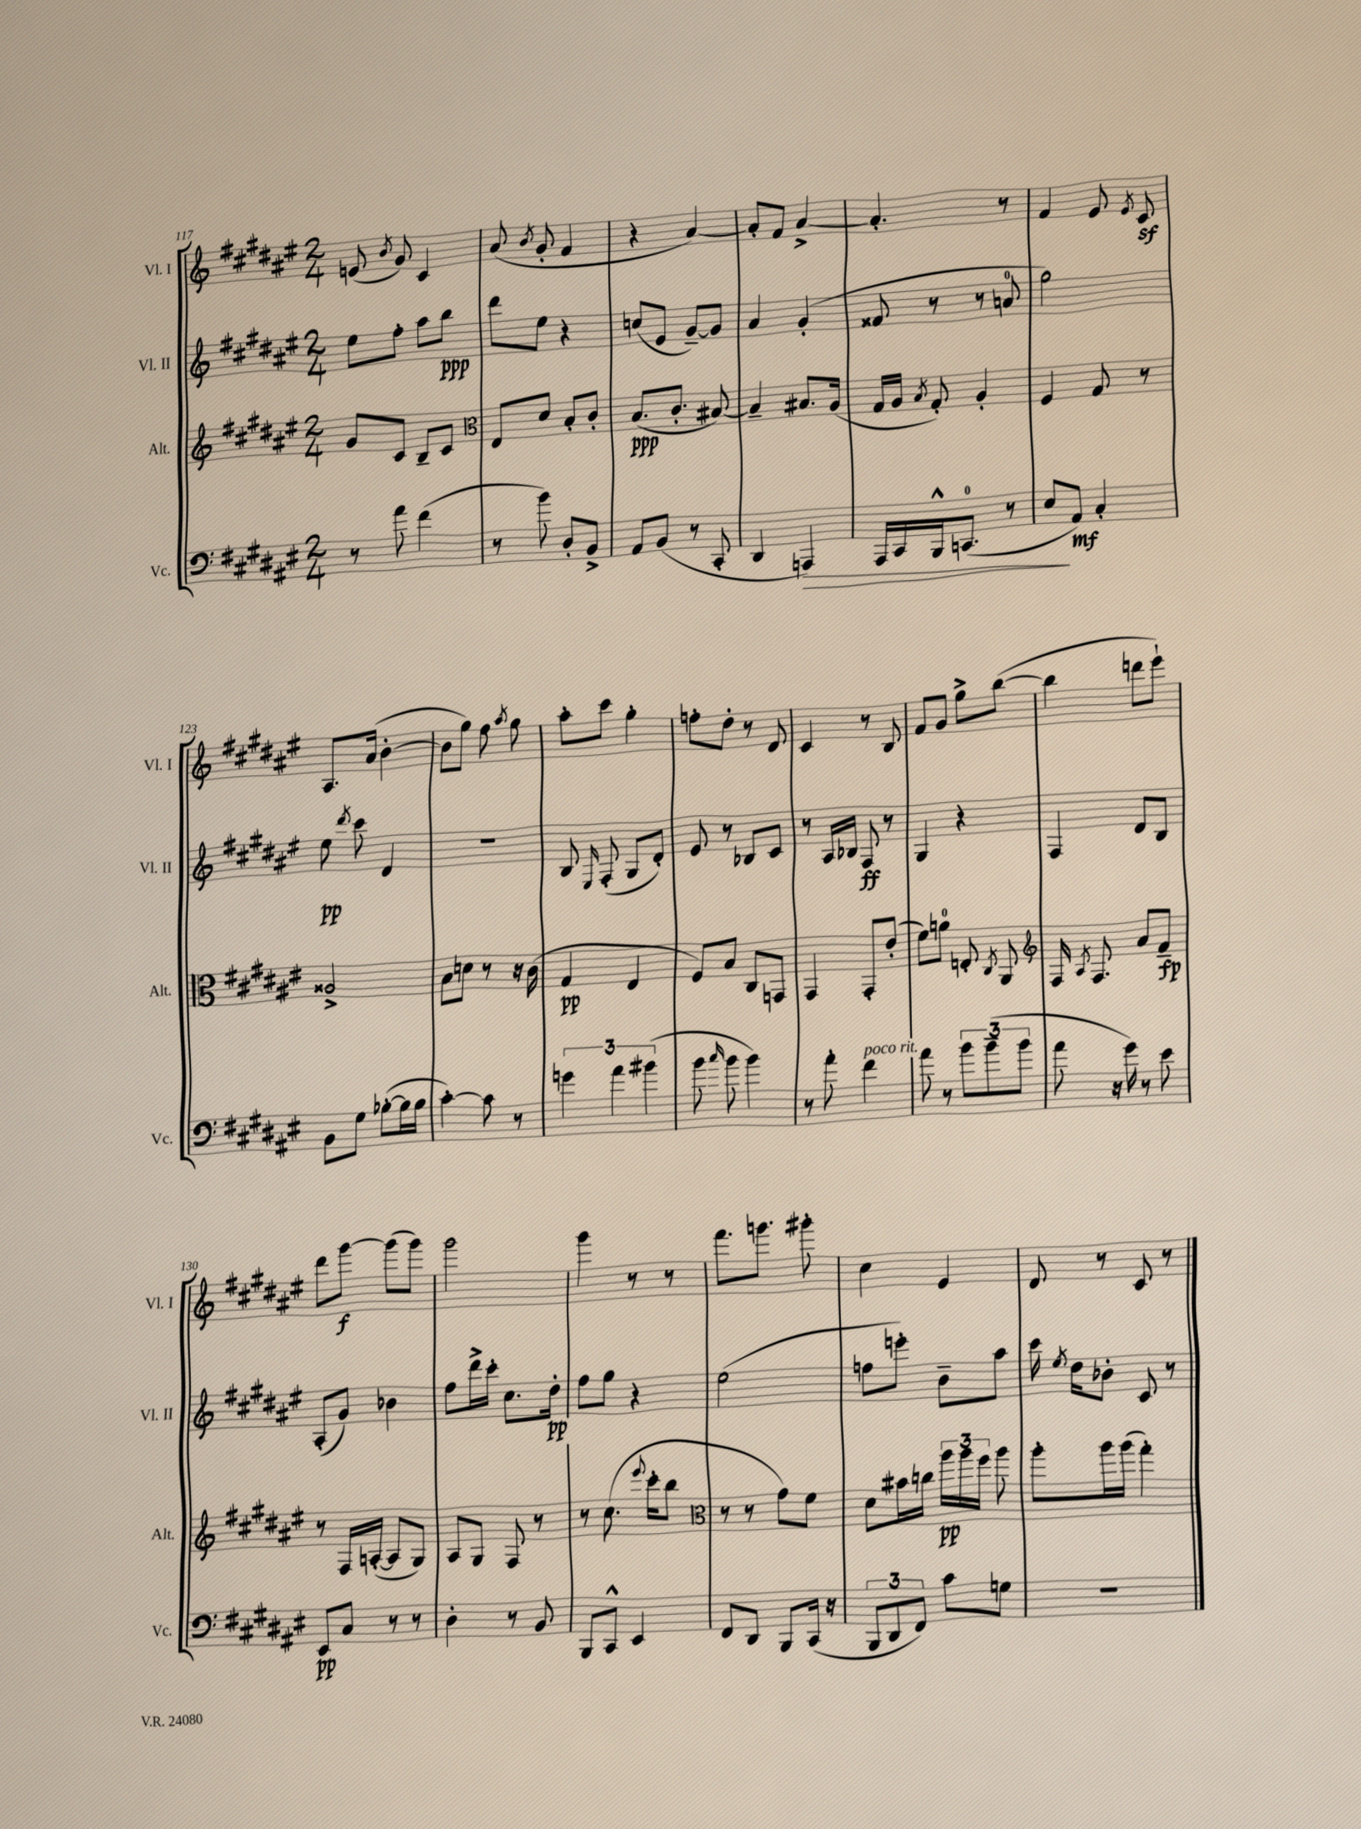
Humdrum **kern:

**kern	**kern	**kern	**kern
*staff4	*staff3	*staff2	*staff1
*clefF4	*clefG2	*clefG2	*clefG2
*k[f#c#g#d#a#e#]	*k[f#c#g#d#a#e#]	*k[f#c#g#d#a#e#]	*k[f#c#g#d#a#e#]
*M2/4	*M2/4	*M2/4	*M2/4
8r	8g#/L	8ee#\L	(8e/
.	.	.	8qb/
8a#\	8c#/J	8ff#'\J	8g#/)
(4f#\	8B~/L	8aa#\L	4c#/
.	8c#/J	8bb\J	.
=	=	=	=
*	*clefC3	*	*
8r	8E#/L	8ddd#\L	(8a#/
.	.	.	8qb/
8b\)	8d#/J	8ee#\J	8g#'/
8D#'/L	8B'/L	4r	4f#/
8BB^/J	8c#'/J	.	.
=	=	=	=
8AA#/L	(8.B/L	(8cc/L	4r
(8BB/J	.	8e#/J	.
.	8.c#'/J	.	.
8r	.	[8g#~/L)	[4a#/)
8CC#'/	[8B#/)	8g#/]J	.
=	=	=	=
4DD#/	4B#~/]	4a#/	8a#'/]L
.	.	.	8f#/J
4AAA/)	8.B#/L	(4g#'/	[4a#^/
.	(16A#/Jk	.	.
=	=	=	=
16AAA#/LL	16G#/LL	8f##/	4.a#'/]
16CC#/	16A#/JJ	.	.
.	8qB/	.	.
16BBB^^/J	8G#'/)	8r	.
(8.CC/J	.	.	.
.	4A#'/	8r	.
8r	.	8a/	8r
=	=	=	=
8E#/L	4F#/	2gg#\)	4f#/
8AA#/J)	.	.	.
4C#'/	8G#/	.	8e#/
.	.	.	8qe#/
.	8r	.	8c#/
=	=	=	=
8BB\L	2A##^/	8ee#\	8.A#/L
.	.	8qddd#/	.
8G#\J	.	8ccc#\	.
.	.	.	(16a#/Jk
([8B-'\L	.	4d#/	[4b'\
16B-\]L	.	.	.
16B-\JJ	.	.	.
=	=	=	=
[4c#'\)	8B\L	2r	8b\]L
.	8d\J	.	8gg#\J)
8c#\]	8r	.	8ff#\
.	.	.	8qaa#/
8r	16r	.	8gg#\
.	(16c#\	.	.
=	=	=	=
6g\	4G#/	8B/	8aa#'\L
.	.	16qqE#/	.
.	.	(8F#'/	8ccc#\J
6a#\	.	.	.
.	4E#/	8G#/L	4gg#'\
(6b#\	.	.	.
.	.	8d#'/J)	.
=	=	=	=
8b\	8F#/L)	8e#/	8ff'\L
16qqcc#/	.	.	.
8b\	8B/J	8r	8dd#'\J
4b\)	8C#/L	8B-/L	8r
.	8GG/J	8c#/J	8d#/
=	=	=	=
8r	4GG#/	8r	4c#/
8a#'\	.	16A#/LL	.
.	.	16B-/JJ	.
4f#\	8GG#'/L	8F#/	8r
.	(8e#'/J	8r	8B/
=	=	=	=
8a#\	8f#\L)	4G#/	8f#/L
8r	8a\J	.	8g#/J
12b\L	8E'/	4r	8gg#^\L
(12b~\	.	.	.
.	8qC#/	.	.
.	8AA#/	.	([8bb\J
12b\J	.	.	.
=	=	=	=
*	*clefG2	*	*
8a#\	16F#/	4F#/	4bb\]
.	8qA#/	.	.
.	8.F#/	.	.
16r	.	.	.
16g#\)	.	.	.
8r	8a#/L	8d#/L	8ddd\L
8e#\	8f#~/J	8B/J	8eee#`\J)
=	=	=	=
8EE#/L	8r	(8A#'/L	8ddd#\L
8C#/J	16F#/LL	8g#/J)	[8ggg#\J
.	([16A'/JJ	.	.
8r	8A/]L	4b-\	(8ggg#\]L
8r	8G#/J)	.	8ggg#\J)
=	=	=	=
4D#'\	8A#/L	8ff#\L	2ggg#\
.	8G#/J	16ddd#^\L	.
.	.	16ccc#'\JJ	.
8r	8F#/	8.cc#\L	.
8BB/	8r	.	.
.	.	16dd#'\Jk	.
=	=	=	=
8BBB/L	8r	8ff#\L	4ggg#\
8CC#^^/J	(8.cc#\	8gg#\J	.
4EE#/	.	4r	8r
.	8qqeee#/	.	.
.	16ccc#'\LK	.	.
.	8bb\J	.	8r
=	=	=	=
*	*clefC3	*	*
8FF#/L	8r	(2ee#\	8.fff#\L
8DD#/J	8r	.	.
.	.	.	8.ggg\J
8BBB/L	8g#\L)	.	.
(16CC#/Jk	8f#\J	.	8ggg#'\
16r	.	.	.
=	=	=	=
12BBB/L	8d#\L	8ff\L	4cc#\
12DD#/	.	.	.
.	16b#\L	8eee'\J)	.
12FF#/J)	.	.	.
.	16cc\JJ	.	.
8c#\L	24aa#\LL	8b~\L	4e#/
.	24aa#\	.	.
.	24ff#\JJ	.	.
8G\J	8aa#\	8aa#\J	.
=	=	=	=
2r	8aa#'\L	16ccc#\	8d#/
.	.	8qee#/	.
.	.	16dd#\LK	.
.	16aa#\L	8b-'\J	8r
.	(16aa#\JJ	.	.
.	4gg#'\)	8c#/	8c#/
.	.	8r	8r
==	==	==	==
*-	*-	*-	*-
